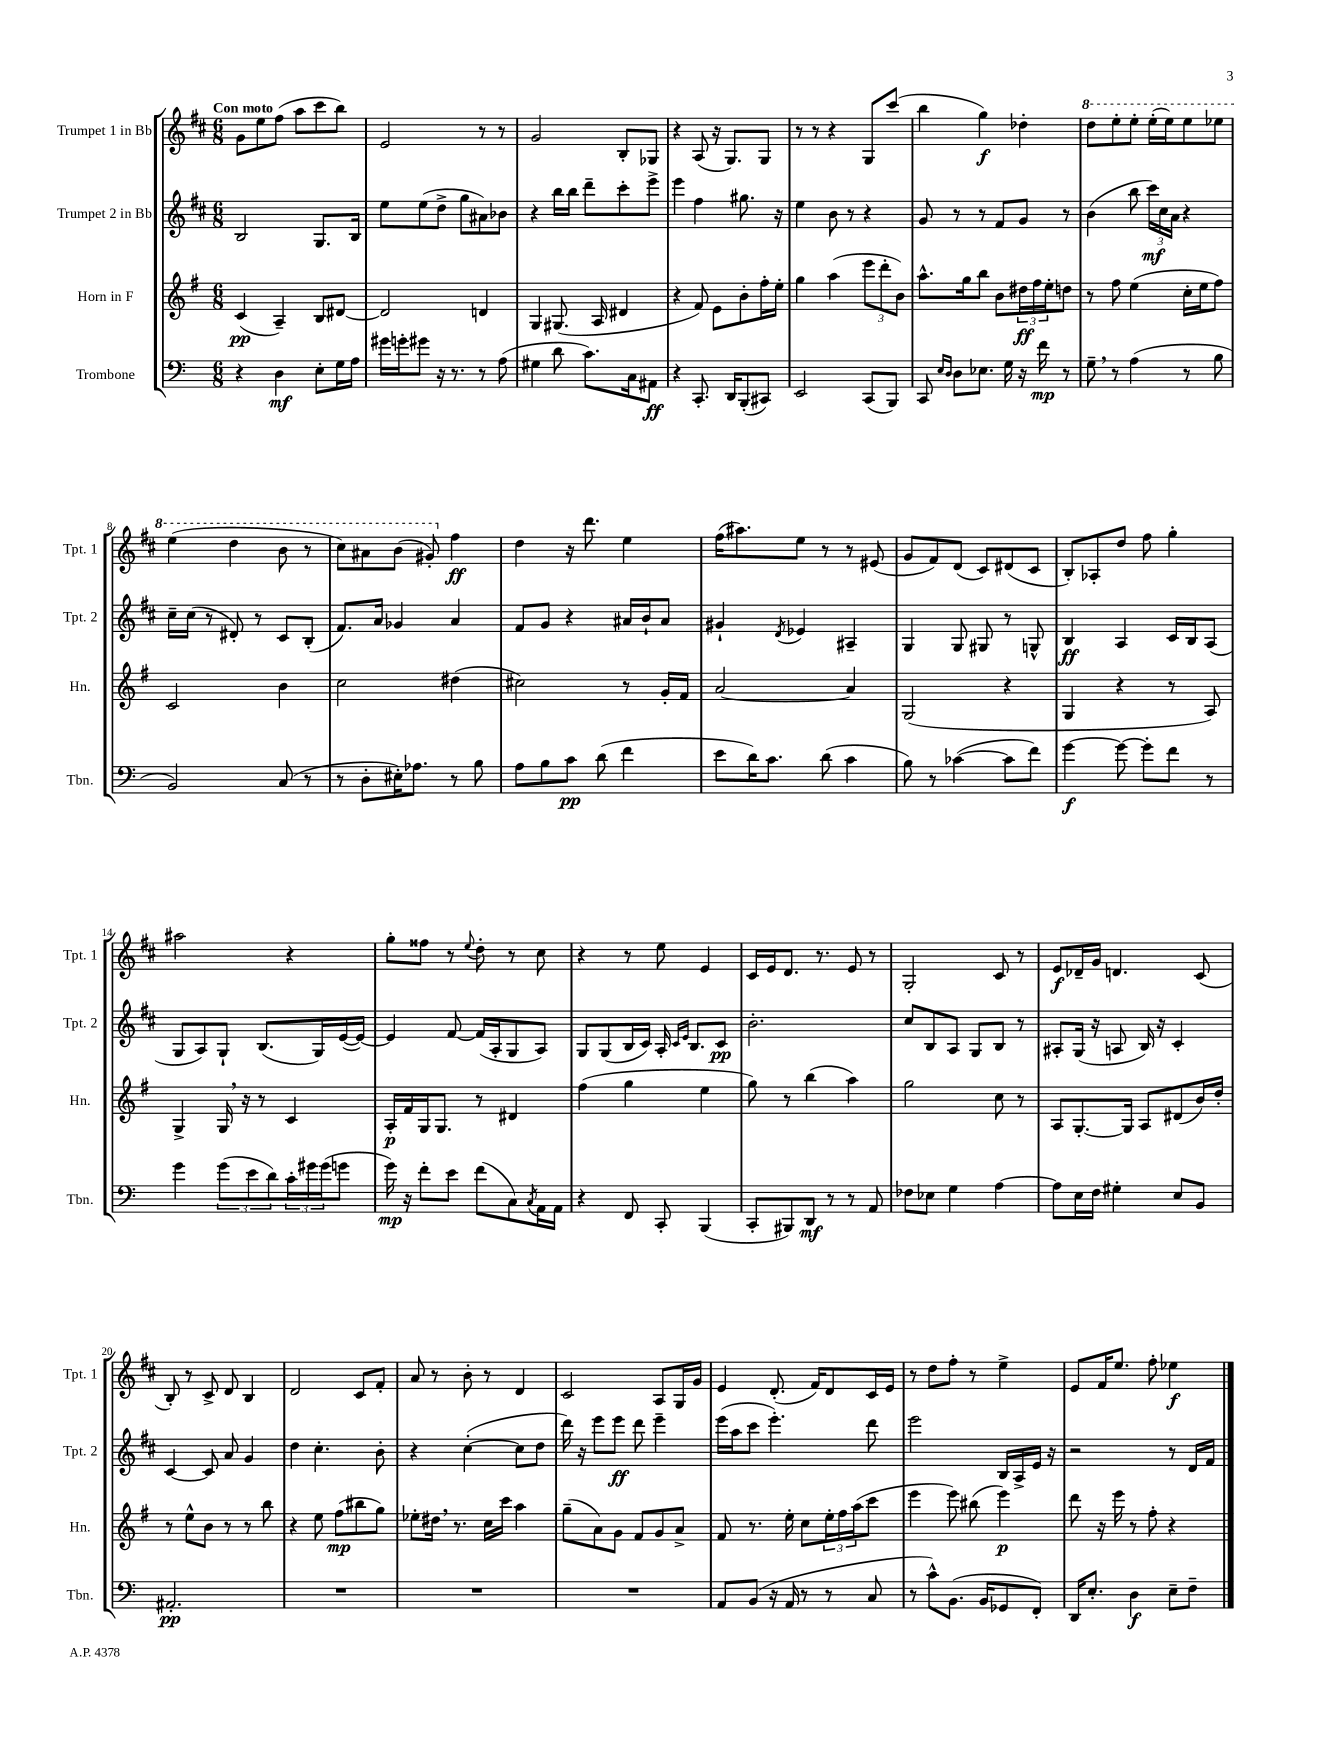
<<
\new StaffGroup <<
\new Staff = "s0" \with { instrumentName = "Trumpet 1 in Bb" shortInstrumentName = "Tpt. 1" } {
    \clef treble \key d \major \numericTimeSignature \time 6/8 \tempo "Con moto"
    g'8 e''8 fis''8( a''8 cis'''8 b''8) |
    e'2 r8 r8 |
    g'2 b8-. ges8 |
    r4 a8( r16 g8.) g8 |
    r8 r8 r4 g8 cis'''8( |
    b''4 g''4\f) des''4-. |
    \ottava #1 d'''8 e'''8-. e'''8-. e'''16-.( e'''16) e'''8 ees'''8 |
    e'''4( d'''4 b''8 r8 |
    cis'''8) ais''8 b''8( gis''8-.) \ottava #0 fis''4\ff |
    d''4 r16 d'''8. e''4 |
    fis''16( ais''8.) e''8 r8 r8 eis'8( |
    g'8 fis'8) d'8( cis'8) dis'8( cis'8 |
    b8-.) aes8-. d''8 fis''8 g''4-. |
    ais''2 r4 |
    g''8-. fisis''8 r8 \appoggiatura { e''8 } d''8-. r8 cis''8 |
    r4 r8 e''8 e'4 |
    cis'16 e'16 d'8. r8. e'8 r8 |
    g2-. cis'8 r8 |
    e'8\f des'16-- g'16 d'4. cis'8( |
    b8-.) r8 cis'8-> d'8 b4 |
    d'2 cis'8 fis'8-. |
    a'8 r8 b'8-. r8 d'4 |
    cis'2 a8 g16 g'16 |
    e'4 d'8.-.( fis'16) d'8 cis'16 e'16 |
    r8 d''8 fis''8-. r8 e''4-> |
    e'8 fis'16 e''8. fis''8-. ees''4\f \bar "|." |
}
\new Staff = "s1" \with { instrumentName = "Trumpet 2 in Bb" shortInstrumentName = "Tpt. 2" } {
    \clef treble \key d \major \numericTimeSignature \time 6/8
    b2 g8. b16 |
    e''8 e''8( d''8-> g''8 ais'8) bes'8 |
    r4 b''16 b''16 d'''8-- cis'''8-. e'''8-> |
    e'''4 fis''4 gis''8. r16 |
    e''4 b'8 r8 r4 |
    g'8 r8 r8 fis'8 g'8 r8 |
    b'4( b''8 \tuplet 3/2 { cis'''16\mf) cis''16 a'16 } r4 |
    cis''16-- cis''16( r8 dis'8-.) r8 cis'8 b8-.( |
    fis'8.) a'16 ges'4 a'4 |
    fis'8 g'8 r4 ais'16 b'16-! ais'8 |
    gis'4-! \acciaccatura { d'8 } ees'4 ais4-- |
    g4 g8 gis8 r8 g8-^ |
    b4\ff a4 cis'16 b16 a8( |
    g8 a8) g8-! b8.( g16) e'16~( e'16~) |
    e'4 fis'8~ fis'16( a16-. g8 a8) |
    g8 g8( b16 cis'16) a16-. \grace { cis'16 e'16 } b8. cis'8\pp |
    b'2.-. |
    cis''8 b8 a8 g8 b8 r8 |
    ais8-. g16( r16 a8 b16) r16 cis'4-. |
    cis'4~ cis'8 a'8 g'4 |
    d''4 cis''4.-. b'8-. |
    r4 cis''4~-.( cis''8 d''8 |
    d'''16) r16 e'''8 e'''8\ff d'''8 e'''4-- |
    e'''16( a''16 cis'''8 e'''4.-.) d'''8 |
    e'''2 b16 a16-> e'16 r16 |
    r2 r8 d'16 fis'16 \bar "|." |
}
\new Staff = "s2" \with { instrumentName = "Horn in F" shortInstrumentName = "Hn." } {
    \clef treble \key g \major \numericTimeSignature \time 6/8
    c'4\pp( a4--) b8 dis'8~ |
    dis'2 d'4 |
    g4 gis8.( a16 dis'4 |
    r4 fis'8) e'8 b'8-. fis''16-. e''16-. |
    g''4 a''4( \tuplet 3/2 { e'''8 d'''8-. b'8) } |
    a''8.-^ g''16 b''8 b'8 \tuplet 3/2 { dis''16\ff fis''16 e''16-. } d''8 |
    r8 fis''8 e''4( c''16-. e''16 fis''8) |
    c'2 b'4 |
    c''2 dis''4( |
    cis''2) r8 g'16-. fis'16 |
    a'2~ a'4 |
    g2( r4 |
    g4 r4 r8 a8) |
    g4-> g16 \breathe r16 r8 c'4 |
    a16-.\p fis'16 g16 g8. r8 dis'4 |
    fis''4( g''4 e''4 |
    g''8) r8 b''4( a''4) |
    g''2 c''8 r8 |
    a8 g8.~-. g16 a8 dis'8( b'16) d''16-. |
    r8 e''8-^ b'8 r8 r8 b''8 |
    r4 e''8 fis''8\mp( bis''8 g''8) |
    ees''8-. dis''16 \breathe r8. c''16 c'''16 a''4 |
    g''8--( a'8) g'8 fis'8 g'8 a'8-> |
    fis'8 r8. e''16-. c''8 \tuplet 3/2 { e''16-. fis''16 a''16( } c'''8 |
    e'''4 e'''8) bis''8( e'''4\p) |
    d'''8 r16 e'''16 r8 fis''8-. r4 \bar "|." |
}
\new Staff = "s3" \with { instrumentName = "Trombone" shortInstrumentName = "Tbn." } {
    \clef bass \key c \major \numericTimeSignature \time 6/8
    r4 d4\mf e8-. g16 a16 |
    gis'16 g'16-. gis'8 r16 r8. r8 a8( |
    gis4 d'8 c'8.) c16 ais,8\ff |
    r4 c,8.-. d,16 b,,8-.( cis,8) |
    e,2 c,8( b,,8) |
    c,8 \grace { e16 d16 } d8 ees8. g16 r16 f'16\mp r8 |
    g8-- \breathe r8 a4( r8 b8 |
    b,2) c8( r8 |
    r8 d8-. eis16-.) aes8. r8 b8 |
    a8 b8 c'8\pp d'8( f'4 |
    e'8 d'16) c'8. d'8( c'4 |
    b8) r8 ces'4~( ces'8 f'8) |
    g'4~\f g'8~ g'8-. f'8 r8 |
    g'4 \tuplet 3/2 { g'8( e'8 d'8) } \tuplet 3/2 { c'16-. gis'16 gis'16( } g'8 |
    g'16\mp) r16 f'8-. e'8 f'8( c8) \acciaccatura { c8 } a,16 a,16 |
    r4 f,8 c,8-. b,,4( |
    c,8-. bis,,8) d,8\mf r8 r8 a,8 |
    fes8 ees8 g4 a4~ |
    a8 e16 f16 gis4-. e8 b,8 |
    ais,2.-.\pp |
    R2. |
    R2. |
    R2. |
    a,8 b,8( r16 a,16 r8 r8 c8 |
    r8 c'8-^) b,8.( b,16 ges,8 f,8-.) |
    d,16 e8.-. d4\f e8-- f8-- \bar "|." |
}
>>
>>
